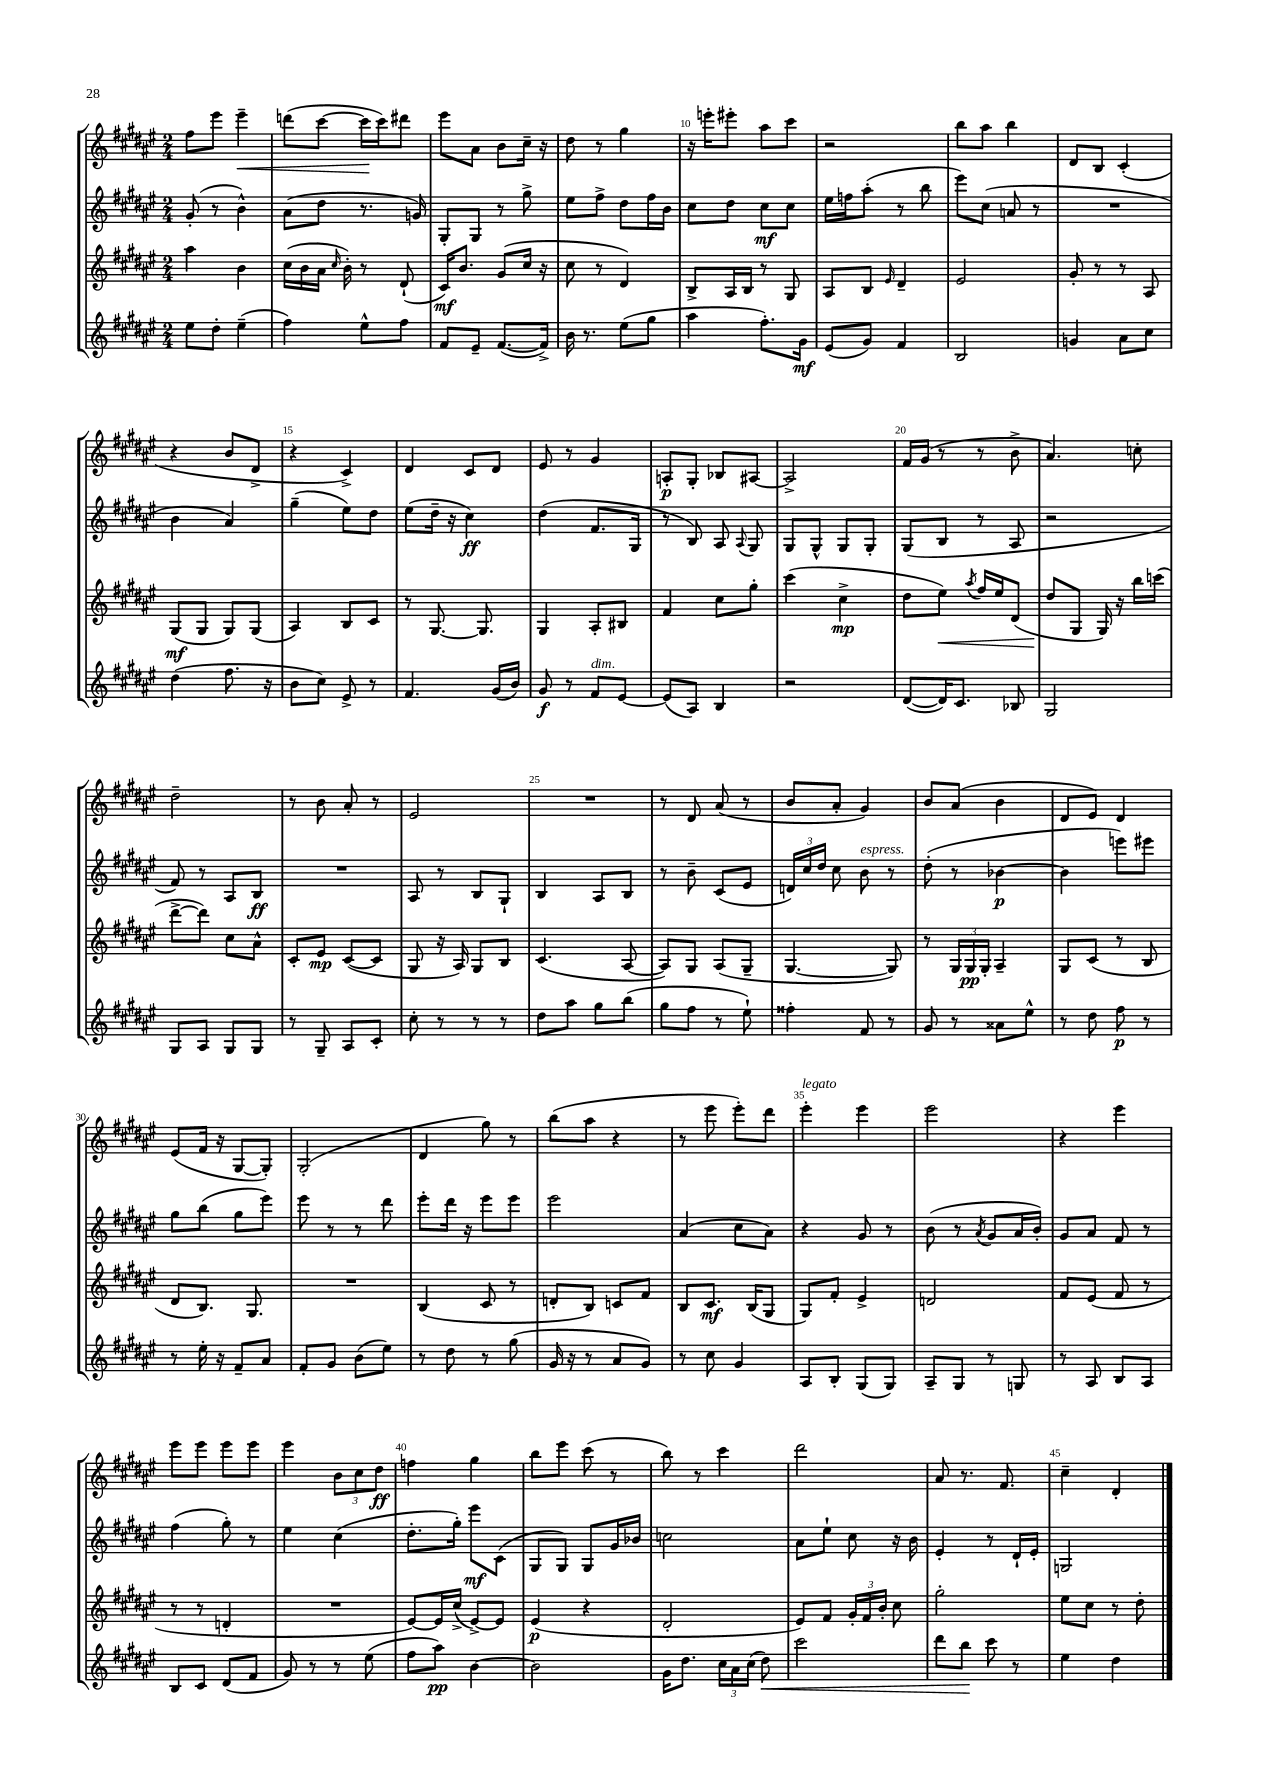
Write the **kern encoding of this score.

**kern	**kern	**kern	**kern
*staff4	*staff3	*staff2	*staff1
*clefG2	*clefG2	*clefG2	*clefG2
*k[f#c#g#d#a#e#]	*k[f#c#g#d#a#e#]	*k[f#c#g#d#a#e#]	*k[f#c#g#d#a#e#]
*M2/4	*M2/4	*M2/4	*M2/4
8ee#	4aa#	(8g#'	8ff#
8dd#'	.	8r	8eee#
(4ee#~	4b	4b^^)	4eee#~
=	=	=	=
4ff#)	(16cc#	(8a#	(8ddd
.	16b	.	.
.	16a#	8dd#	[8ccc#
.	16qqcc#	.	.
.	16b')	.	.
8ee#^^	8r	8.r	16ccc#]
.	.	.	16ccc#)
8ff#	(8d#`	.	8ddd#
.	.	16g)	.
=	=	=	=
8f#	16c#)	8G#'	8eee#
.	8.b	.	.
8e#~	.	8G#	8a#
([8.f#	(8g#	8r	8b
.	16cc#	8gg#^	16cc#~
16f#^])	16r	.	16r
=	=	=	=
16b	8cc#	8ee#	8dd#
8.r	.	.	.
.	8r	8ff#^	8r
(8ee#	4d#)	8dd#	4gg#
8gg#	.	16ff#	.
.	.	16b	.
=	=	=	=
4aa#	8B^	8cc#	16r
.	.	.	16eee'
.	16A#	8dd#	8eee#'
.	16B	.	.
8.ff#')	8r	8cc#	8aa#
.	8G#	8cc#	8ccc#
16g#	.	.	.
=	=	=	=
(8e#	8A#	16ee#	2r
.	.	16ff	.
8g#)	8B	(8aa#'	.
.	16qqe#	.	.
4f#	4d#~	8r	.
.	.	8bb	.
=	=	=	=
2B	2e#	8eee#)	8bb
.	.	(8cc#	8aa#
.	.	8a	4bb
.	.	8r	.
=	=	=	=
4g	8g#'	2r	8d#
.	8r	.	8B
8a#	8r	.	(4c#'
8cc#	8A#	.	.
=	=	=	=
(4dd#	(8G#	4b	4r
.	8G#	.	.
8.ff#	8G#)	4a#)	8b
.	(8G#	.	8d#^
16r	.	.	.
=	=	=	=
8b	4A#)	(4gg#~	4r
8cc#)	.	.	.
8e#^	8B	8ee#)	4c#^)
8r	8c#	8dd#	.
=	=	=	=
4.f#	8r	(8ee#	4d#
.	[8.G#	16dd#~	.
.	.	16r	.
.	.	4cc#)	8c#
.	8.G#]	.	.
(16g#	.	.	8d#
16b)	.	.	.
=	=	=	=
8g#	4G#	(4dd#	8e#
8r	.	.	8r
8f#	8A#'	8.f#	4g#
[8e#	8B#	.	.
.	.	16G#	.
=	=	=	=
(8e#]	4f#	8r	8A'
8A#)	.	8B)	8G#'
4B	8cc#	8A#	8B-
.	.	8qqA#	.
.	8gg#'	8G#	[8A#
=	=	=	=
2r	(4ccc#	8G#	2A#^]
.	.	8G#^^	.
.	4cc#^	8G#	.
.	.	8G#'	.
=	=	=	=
([8d#	8dd#	(8G#	16f#
.	.	.	(16g#
16d#])	8ee#)	8B	8r
8.c#	.	.	.
.	8qaa#	.	.
.	16ff#	8r	8r
.	16ee#	.	.
8B-	(8d#	8A#	8b^
=	=	=	=
2G#	8dd#	2r	4.a#)
.	8G#	.	.
.	16G#)	.	.
.	16r	.	.
.	16bb	.	8cc'
.	(16ccc	.	.
=	=	=	=
8G#	[8ddd#^	8f#)	2dd#~
8A#	8ddd#])	8r	.
8G#	8cc#	8A#	.
8G#	8a#^^	8B	.
=	=	=	=
8r	8c#'	2r	8r
8G#~	8e#	.	8b
8A#	([8c#	.	8a#'
8c#'	8c#]	.	8r
=	=	=	=
8cc#'	8G#	8A#	2e#
8r	16r	8r	.
.	16A#)	.	.
8r	8G#	8B	.
8r	8B	8G#`	.
=	=	=	=
8dd#	(4.c#	4B	2r
8aa#	.	.	.
8gg#	.	8A#	.
(8bb	[8A#	8B	.
=	=	=	=
8gg#	8A#])	8r	8r
8ff#	8G#	8b~	8d#
8r	(8A#	(8c#	(8a#
8ee#`)	8G#~	8e#	8r
=	=	=	=
4ff##'	[4.G#	24d)	8b
.	.	24cc#	.
.	.	24dd#	.
.	.	8cc#	8a#'
8f#	.	8b	4g#)
8r	8G#])	8r	.
=	=	=	=
8g#	8r	(8dd#'	8b
8r	24G#	8r	(8a#
.	24G#	.	.
.	24G#'	.	.
8a##	4A#~	[4b-	4b
8ee#^^	.	.	.
=	=	=	=
8r	8G#	4b-]	8d#
8dd#	(8c#	.	8e#)
8ff#	8r	8eee)	4d#
8r	8B	8eee#	.
=	=	=	=
8r	8d#	8gg#	(8e#
16ee#'	8.B)	(8bb	16f#
16r	.	.	16r
8f#~	.	8gg#	[8G#
.	8.G#	.	.
8a#	.	8eee#)	8G#'])
=	=	=	=
8f#'	2r	8eee#	(2G#'
8g#	.	8r	.
(8b	.	8r	.
8ee#)	.	8ddd#	.
=	=	=	=
8r	(4B	8eee#'	4d#
8dd#	.	16ddd#	.
.	.	16r	.
8r	8c#	8eee#	8gg#)
(8gg#	8r	8eee#	8r
=	=	=	=
16g#	8d'	2eee#	(8bb
16r	.	.	.
8r	8B)	.	8aa#
8a#	8c	.	4r
8g#)	8f#	.	.
=	=	=	=
8r	8B	(4a#	8r
8cc#	8.c#	.	8eee#
4g#	.	8cc#	8eee#')
.	(16B	.	.
.	8G#	8a#)	8ddd#
=	=	=	=
8A#	8G#)	4r	4eee#'
8B'	8f#'	.	.
(8G#	4e#^	8g#	4eee#
8G#)	.	8r	.
=	=	=	=
8A#~	2d	(8b	2eee#
8G#	.	8r	.
.	.	8qa#	.
8r	.	8g#	.
8G	.	16a#	.
.	.	16b')	.
=	=	=	=
8r	8f#	8g#	4r
8A#	(8e#	8a#	.
8B	8f#	8f#	4eee#
8A#	8r	8r	.
=	=	=	=
8B	8r	(4ff#	8eee#
8c#	8r	.	8eee#
(8d#	4d'	8gg#')	8eee#
8f#	.	8r	8eee#
=	=	=	=
8g#)	2r	4ee#	4eee#
8r	.	.	.
8r	.	(4cc#	12b
.	.	.	12cc#
(8ee#	.	.	.
.	.	.	12dd#
=	=	=	=
8ff#	[8e#)	8.dd#'	4ff
8aa#)	16e#]	.	.
.	(16cc#^	16gg#')	.
[4b	[8e#^)	8eee#	4gg#
.	8e#]	(8c#	.
=	=	=	=
2b]	(4e#	8G#	8bb
.	.	8G#)	8eee#
.	4r	8G#	(8ccc#
.	.	16g#	8r
.	.	16b-	.
=	=	=	=
16g#	2d#'	2cc	8bb)
8.dd#	.	.	.
.	.	.	8r
24cc#	.	.	4ccc#
24a#	.	.	.
(24cc#	.	.	.
8dd#)	.	.	.
=	=	=	=
2ccc#	8e#)	8a#	2ddd#
.	8f#	8ee#`	.
.	24g#'	8cc#	.
.	24f#	.	.
.	24b'	.	.
.	8cc#	16r	.
.	.	16b	.
=	=	=	=
8ddd#	2gg#'	4e#'	8a#
8bb	.	.	8.r
8ccc#	.	8r	.
.	.	.	8.f#
8r	.	16d#`	.
.	.	16e#'	.
=	=	=	=
4ee#	8ee#	2G	4cc#~
.	8cc#	.	.
4dd#	8r	.	4d#'
.	8dd#'	.	.
==	==	==	==
*-	*-	*-	*-
